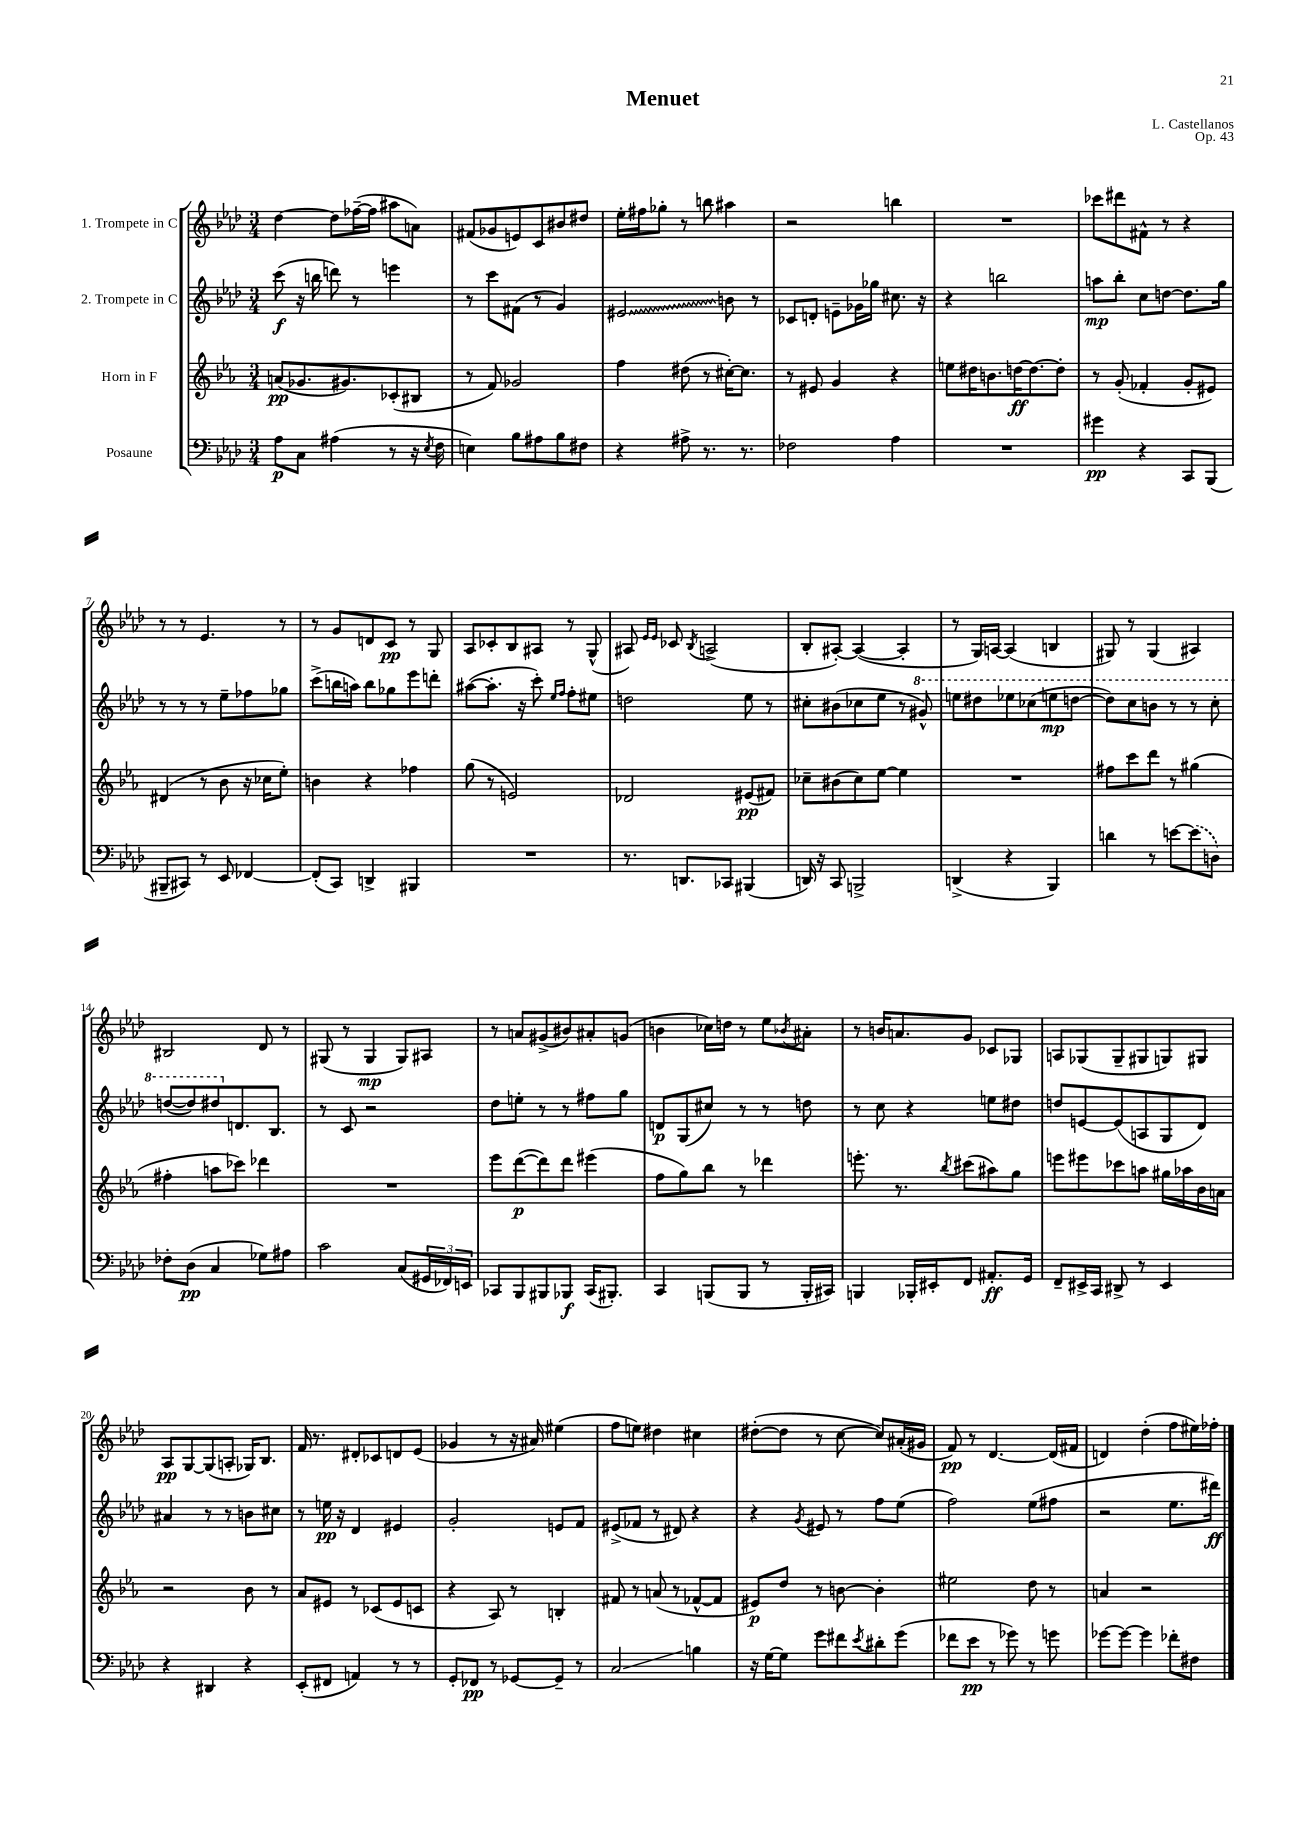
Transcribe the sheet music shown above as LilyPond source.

\header { title = "Menuet" composer = "L. Castellanos" opus = "Op. 43" }
<<
\new StaffGroup <<
\new Staff = "s0" \with { instrumentName = "1. Trompete in C" } {
    \clef treble \key aes \major \numericTimeSignature \time 3/4
    des''4~ des''8 fes''16~--( fes''16 ais''8 a'8) |
    fis'8( ges'8 e'8) c'8 bis'8 dis''8 |
    ees''16-. fis''16 ges''8-. r8 b''8 ais''4 |
    r2 b''4 |
    R2. |
    ces'''8 dis'''8 fis'8-^ r8 r4 |
    r8 r8 ees'4. r8 |
    r8 g'8 d'8 c'8\pp r8 g8 |
    aes8 ces'8-. bes8 ais8 r8 g8-^( |
    ais8) \grace { ees'16 ees'16 } ces'8 \acciaccatura { bes8 } a2->( |
    bes8-. ais8~-.) ais4~( ais4-. |
    r8 g16) a16~ a4( b4 |
    gis8) r8 gis4( ais4) |
    bis2 des'8 r8 |
    gis8( r8 gis4\mp gis8) ais8 |
    r8 a'8 gis'8->( bis'8) ais'8-. g'8( |
    b'4 ces''16) d''16 r8 ees''8 \acciaccatura { bes'8 } ais'8-. |
    r8 b'16 a'8. g'8 ces'8 ges8 |
    a8 ges8( ges8-- gis8 g8) gis8 |
    aes8\pp g8~ g8( a8-. ges16) bes8. |
    f'16 r8. dis'8-. ces'8 d'8 ees'8( |
    ges'4 r8 r16 ais'16) eis''4( |
    f''8 e''8) dis''4 cis''4 |
    dis''8~-.( dis''8 r8 c''8~ c''8) ais'16-.( gis'16 |
    f'8\pp) r8 des'4.~ des'16( fis'16 |
    d'4) des''4-.( f''8 eis''16) fes''16-. \bar "|." |
}
\new Staff = "s1" \with { instrumentName = "2. Trompete in C" } {
    \clef treble \key aes \major \numericTimeSignature \time 3/4
    c'''8\f( r16 b''16 d'''8) r8 e'''4 |
    r8 c'''8 fis'8( r8 g'4) |
    \once \override Glissando.style = #'zigzag eis'2\glissando b'8 r8 |
    ces'8 d'8-. e'8-- ges'16 ges''16 cis''8. r16 |
    r4 b''2 |
    a''8\mp bes''8-. c''8 d''8~ d''8. g''16 |
    r8 r8 r8 ees''8-- fes''8 ges''8 |
    c'''8->( b''16 a''16) b''8 ges''8 ees'''8 d'''8-. |
    ais''8~( ais''8.-. r16 c'''8-.) \grace { ees''16 f''16 } f''8-. eis''8 |
    d''2 ees''8 r8 |
    cis''8-. bis'8( ces''8 ees''8 r8 \ottava #1 gis''8-^) |
    e'''8 dis'''8 ees'''8 ces'''8( e'''8\mp d'''8~ |
    d'''8) c'''8 b''8 r8 r8 c'''8-. |
    d'''8~( d'''8) dis'''8 \ottava #0 d'8. bes8. |
    r8 c'8 r2 |
    des''8 e''8-. r8 r8 fis''8 g''8 |
    d'8\p g8( cis''8) r8 r8 d''8 |
    r8 c''8 r4 e''8 dis''8 |
    d''8 e'8~ e'8( a8 g8 des'8) |
    ais'4 r8 r8 b'8 cis''8 |
    r8 e''16\pp r16 des'4 eis'4 |
    g'2-. e'8 f'8 |
    eis'8->( fes'8 r8 dis'8) r4 |
    r4 \acciaccatura { g'8 } eis'8 r8 f''8 ees''8( |
    f''2) ees''8( fis''8 |
    r2 ees''8. dis'''16\ff) \bar "|." |
}
\new Staff = "s2" \with { instrumentName = "Horn in F" } {
    \clef treble \key ees \major \numericTimeSignature \time 3/4
    a'8\pp( ges'8. gis'8.) ces'8-.( bis8 |
    r8 f'8) ges'2 |
    f''4 dis''8( r8 cis''16~-.) cis''8. |
    r8 eis'8 g'4 r4 |
    e''8 dis''16 b'8. d''16~\ff d''8.~ d''8-. |
    r8 g'8-.( fes'4-. g'8-. eis'8) |
    dis'4( r8 bes'8 r16 ces''16 ees''8-.) |
    b'4 r4 fes''4 |
    g''8( r8 e'2) |
    des'2 eis'8\pp( fis'8) |
    ces''8-- bis'8( ces''8) ees''8~ ees''4 |
    R2. |
    fis''8 c'''8 d'''8 r8 gis''4( |
    fis''4-. a''8 ces'''8) des'''4 |
    R2. |
    ees'''8 d'''8~\p( d'''8) d'''8 eis'''4( |
    f''8 g''8) bes''8 r8 des'''4 |
    e'''8.-. r8. \acciaccatura { bes''8 } cis'''8( ais''8) g''8 |
    e'''8 eis'''8 ces'''8 a''8 gis''16 aes''16 bes'16 a'16 |
    r2 bes'8 r8 |
    aes'8 eis'8 r8 ces'8( eis'8 c'8 |
    r4 aes8) r8 b4-. |
    fis'8 r8 a'8( r8 fes'8~-^ fes'8 |
    eis'8\p) d''8 r8 b'8~ b'4-. |
    eis''2 d''8 r8 |
    a'4 r2 \bar "|." |
}
\new Staff = "s3" \with { instrumentName = "Posaune" } {
    \clef bass \key aes \major \numericTimeSignature \time 3/4
    aes8\p c8 ais4( r8 r16 \acciaccatura { ees8 } f16 |
    e4) bes8 ais8 bes8 fis8 |
    r4 ais8-> r8. r8. |
    fes2 aes4 |
    R2. |
    gis'4\pp r4 c,8 bes,,8( |
    bis,,8-- cis,8) r8 ees,8 fes,4~ |
    fes,8-.( c,8) d,4-> bis,,4 |
    R2. |
    r8. d,8. ces,8 bis,,4( |
    d,16) r16 c,8 b,,2-> |
    d,4->( r4 bes,,4) |
    d'4 r8 e'8~ \once \slurDashed e'8( d8) |
    fes8-. des8\pp( c4 ges8) ais8 |
    c'2 c8( \tuplet 3/2 { gis,16 fes,16) e,16 } |
    ces,8 bes,,8 bis,,8 bes,,8\f ces,16( bis,,8.-.) |
    c,4 b,,8( b,,8 r8 b,,16-. cis,16) |
    b,,4 bes,,16-. eis,16-. f,8 ais,8.-.\ff g,16 |
    f,8-- eis,16-> c,16 dis,8-> r8 eis,4 |
    r4 dis,4 r4 |
    ees,8-.( fis,8 a,4) r8 r8 |
    g,8-. fes,8\pp r8 ges,8~ ges,8-- r8 |
    c2\glissando b4 |
    r16 g16~ g8 g'8 fis'8 \acciaccatura { ees'8 } dis'8-. g'8( |
    fes'8 ees'8\pp r8 ges'8) r8 g'8 |
    ges'8~ ges'8~ ges'4 fes'8-. fis8 \bar "|." |
}
>>
>>
